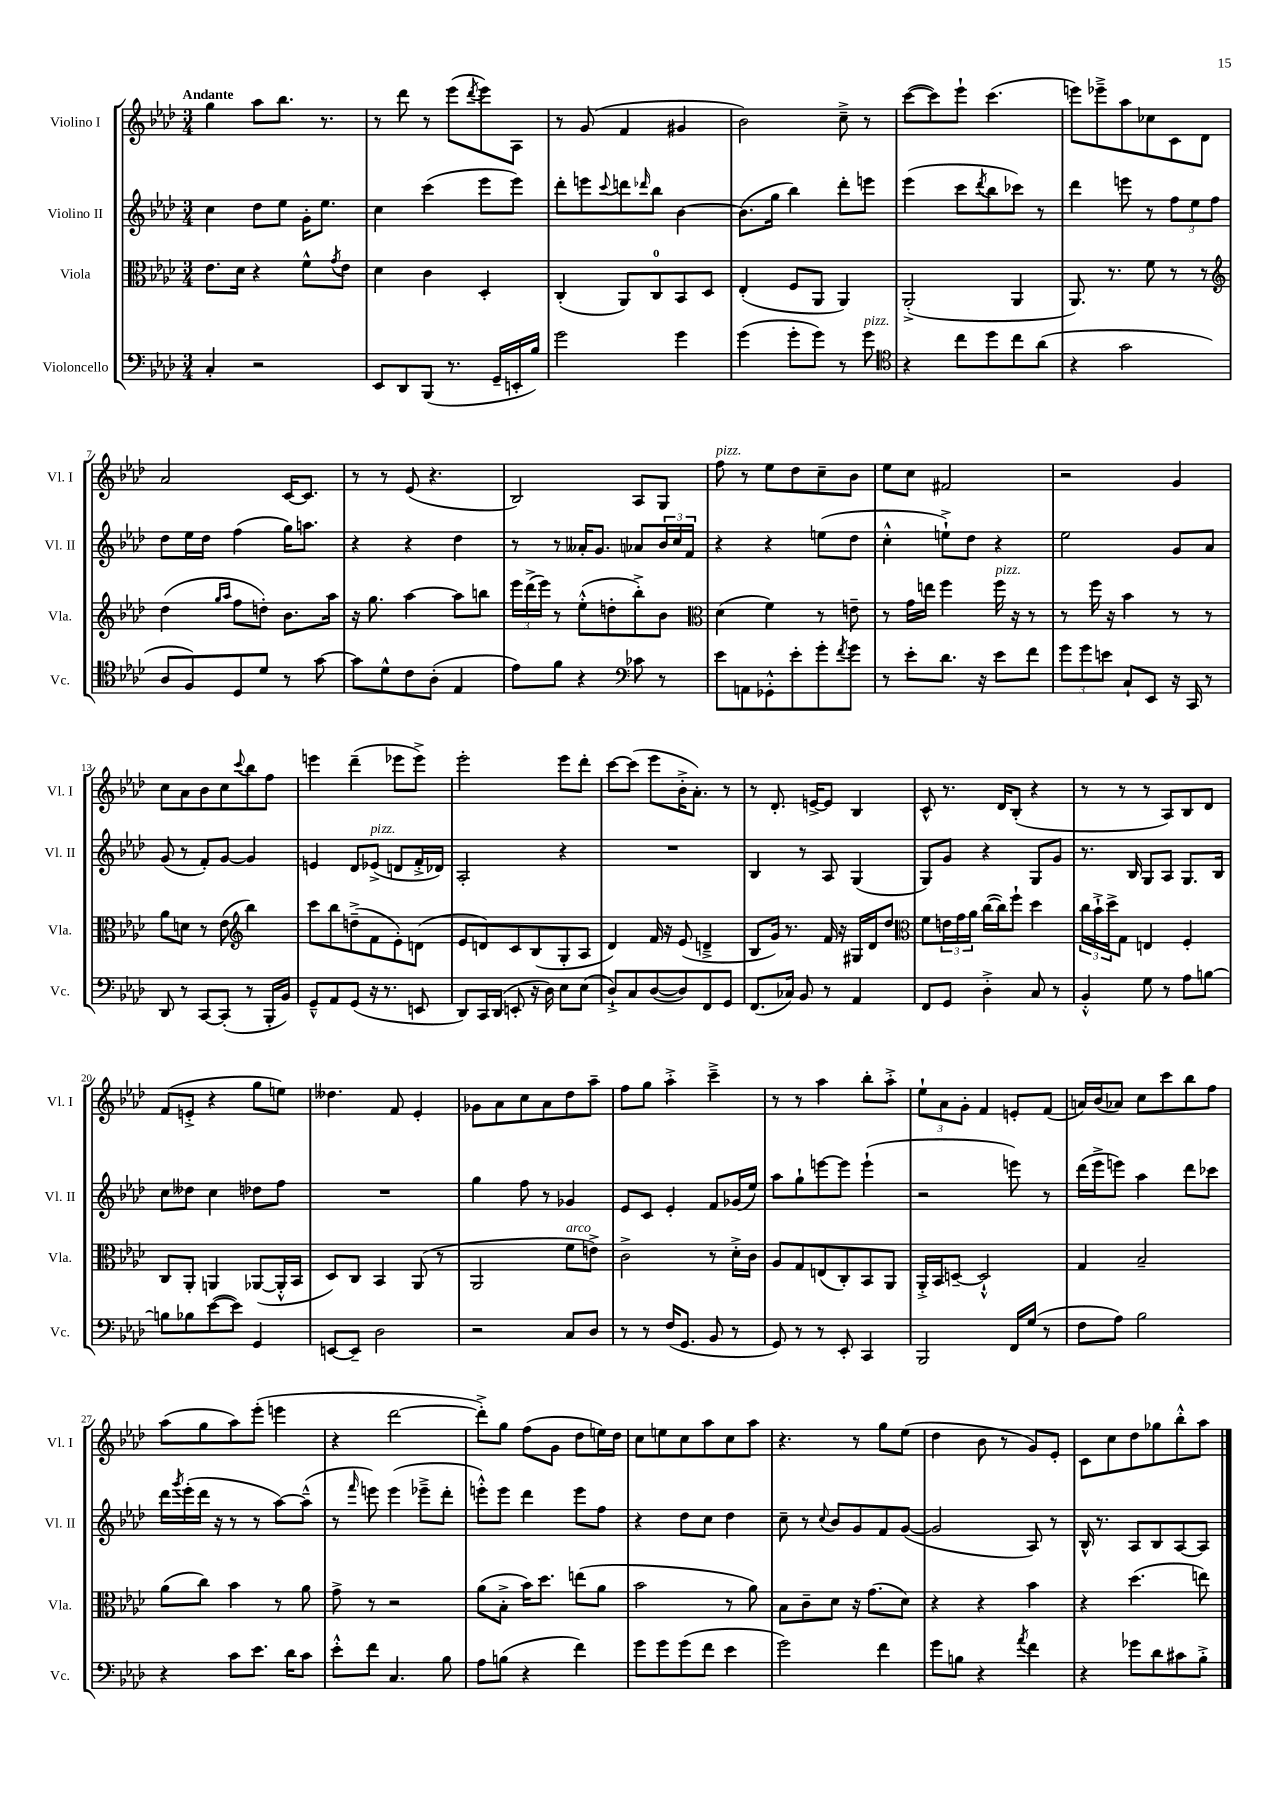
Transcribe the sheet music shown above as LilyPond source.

<<
\new StaffGroup <<
\new Staff = "s0" \with { instrumentName = "Violino I" shortInstrumentName = "Vl. I" } {
    \clef treble \key aes \major \numericTimeSignature \time 3/4 \tempo "Andante"
    g''4 aes''8 bes''8. r8. |
    r8 des'''8 r8 ees'''8( \acciaccatura { des'''8 } ees'''8) aes8 |
    r8 g'8( f'4 gis'4 |
    bes'2) c''8---> r8 |
    c'''8~( c'''8) ees'''8-! c'''4.( |
    e'''8) ees'''8---> aes''8 ces''8 c'8 des'8 |
    aes'2 c'16~ c'8. |
    r8 r8 ees'8( r4. |
    bes2) aes8 g8 |
    f''8^\markup { \italic "pizz." } r8 ees''8 des''8 c''8-- bes'8 |
    ees''8 c''8 fis'2 |
    r2 g'4 |
    c''8 aes'8 bes'8 c''8 \appoggiatura { c'''8 } bes''8 f''8 |
    e'''4 des'''4--( ees'''8 ees'''8->) |
    ees'''2-. ees'''8 des'''8-. |
    c'''8~ c'''8( ees'''8 bes'16-.-> aes'8.-.) r8 |
    r8 des'8.-. e'16~-> e'8 bes4 |
    c'8-^ r8. des'16 bes8-.( r4 |
    r8 r8 r8 aes8) bes8 des'8 |
    f'8( e'8-.-> r4 g''8 e''8) |
    deses''4. f'8 ees'4-. |
    ges'8 aes'8 c''8 aes'8 des''8 aes''8-- |
    f''8 g''8 aes''4-.-> c'''4---> |
    r8 r8 aes''4 bes''8-. aes''8-.-> |
    \tuplet 3/2 { ees''8-! aes'8 g'8-. } f'4 e'8-. f'8( |
    a'16) bes'16( aes'8) c''8 c'''8 bes''8 f''8 |
    aes''8( g''8 aes''8) ees'''8-.( e'''4 |
    r4 des'''2~ |
    des'''8-.->) g''8 f''8( g'8 des''8 e''16) des''16 |
    c''8 e''8 c''8 aes''8 c''8 aes''8 |
    r4. r8 g''8 ees''8( |
    des''4 bes'8 r8 g'8) ees'8-. |
    c'8 c''8 des''8 ges''8 bes''8-.-^ aes''8 \bar "|." |
}
\new Staff = "s1" \with { instrumentName = "Violino II" shortInstrumentName = "Vl. II" } {
    \clef treble \key aes \major \numericTimeSignature \time 3/4
    c''4 des''8 ees''8 g'16-. ees''8. |
    c''4 c'''4( ees'''8 ees'''8) |
    des'''8-. e'''8 \appoggiatura { c'''8 } d'''8 \grace { des'''16 } bes''8 bes'4~ |
    bes'8.( g''16 bes''4) des'''8-. e'''8 |
    ees'''4( c'''8 \acciaccatura { des'''8 } bes''8 ces'''8) r8 |
    des'''4 e'''8 r8 \tuplet 3/2 { f''8 ees''8 f''8 } |
    des''8 ees''16 des''16 f''4( g''16) a''8. |
    r4 r4 des''4 |
    r8 r8 aeses'16-. g'8. aes'8 \tuplet 3/2 { bes'16 c''16 f'16 } |
    r4 r4 e''8( des''8 |
    c''4-.-^ e''8-!->) des''8 r4 |
    ees''2 g'8 aes'8 |
    g'8( r8 f'8-.) g'8~ g'4 |
    e'4 des'8 ees'8->^\markup { \italic "pizz." }( d'8 f'16-.-> des'16) |
    aes2-. r4 |
    R2. |
    bes4 r8 aes8 g4( |
    g8) g'8 r4 g8 g'8 |
    r8. bes16 g8 aes8 g8. bes16 |
    c''8 deses''8 c''4 des''8 f''8 |
    R2. |
    g''4 f''8 r8 ges'4 |
    ees'8 c'8 ees'4-. f'8 ges'16( ees''16) |
    aes''8 g''8-! e'''8~ e'''8 e'''4-!( |
    r2 e'''8) r8 |
    des'''16( ees'''16-> e'''8) aes''4 des'''8 ces'''8 |
    des'''16 \acciaccatura { g'''8 } ees'''16-.( des'''16 r16 r8 r8 aes''8~) aes''8---^( |
    r8 \grace { f'''16 } e'''8) e'''4( ees'''8---> des'''8-. |
    e'''8-.-^) e'''8 des'''4 e'''8 f''8 |
    r4 des''8 c''8 des''4 |
    c''8-- r8 \appoggiatura { c''8 } bes'8 g'8 f'8 g'8~( |
    g'2 aes8) r8 |
    bes16-^ r8. aes8 bes8 aes8~ aes8 \bar "|." |
}
\new Staff = "s2" \with { instrumentName = "Viola" shortInstrumentName = "Vla." } {
    \clef alto \key aes \major \numericTimeSignature \time 3/4
    ees'8. des'16 r4 f'8-^ \acciaccatura { g'8 } ees'8 |
    des'4 c'4 des4-. |
    c4-.( aes,8) c8-0 bes,8 des8 |
    ees4-.( f8 aes,8 aes,4) |
    aes,2-.->( aes,4 |
    aes,8.) r8. f'8 r8 r8 |
    \clef treble des''4( \grace { g''16 aes''16 } f''8 d''8-.) bes'8. aes''16 |
    r16 g''8. aes''4~ aes''8 b''8 |
    \tuplet 3/2 { ees'''16 des'''16->( ees'''16) } r8 ees''8-.-^( d''8-. bes''8-.->) bes'8 |
    \clef alto des'4( f'4) r8 e'8-- |
    r8 g'16 e''16 f''4 f''16^\markup { \italic "pizz." } r16 r8 |
    r8 f''16 r16 bes'4 r8 r8 |
    aes'8 d'8 r8 ees'8( \clef treble bes''4) |
    c'''8 bes''8 d''8--->( f'8 ees'8-.) d'8( |
    ees'8 d'8) c'8 bes8( g8-. aes8 |
    des'4) f'16 r16 ees'8( d'4---> |
    bes8 g'16) r8. f'16 r16 gis16 des'16 des''8 |
    \clef alto f'8 \tuplet 3/2 { e'16 g'16 aes'16 } c''16~( c''16) f''8-! des''4 |
    \tuplet 3/2 { c''16 bes'16-!-> des''16-> } g8 e4 f4-. |
    c8 aes,8-. a,4 aes,8~( aes,16-.-^ bes,16 |
    des8) c8 bes,4 aes,8( r8 |
    aes,2 f'8^\markup { \italic "arco" } e'8->) |
    c'2-> r8 des'16-.-> c'16 |
    aes8 g8 e8( c8-.) bes,8 aes,8 |
    aes,16-.-> bes,16 d8~-- d2-!-^ |
    g4 bes2-- |
    aes'8( c''8) bes'4 r8 aes'8 |
    g'8-> r8 r2 |
    aes'8( bes8-.-> bes'16) des''8. e''8( aes'8 |
    bes'2 r8 aes'8) |
    bes8 c'8-- des'8 r16 g'8.( des'8) |
    r4 r4 bes'4 |
    r4 des''4.( e''8) \bar "|." |
}
\new Staff = "s3" \with { instrumentName = "Violoncello" shortInstrumentName = "Vc." } {
    \clef bass \key aes \major \numericTimeSignature \time 3/4
    c4-. r2 |
    ees,8 des,8 bes,,8( r8. g,16-- e,16-. bes16) |
    g'2 g'4 |
    g'4( g'8-. g'8) r8 g'8^\markup { \italic "pizz." } |
    \clef tenor r4 c''8 des''8 c''8 aes'8( |
    r4 g'2 |
    aes8 f8) des8 des'8 r8 g'8~ |
    g'8 des'8-^ c'8 aes8-.( ees4 |
    ees'8) f'8 r4 \clef bass ces'8 r8 |
    ees'8 a,8 ges,8-.-^ ees'8-. g'8-. \acciaccatura { f'8 } g'8 |
    r8 ees'8-. des'8. r16 ees'8 f'8 |
    \tuplet 3/2 { g'8 g'8 e'8 } c8-! ees,8 r16 c,16 r8 |
    des,8 r8 c,8~ c,8-.( r8 bes,,16-. bes,16) |
    g,8---^ aes,8 g,8( r16 r8. e,8 |
    des,8) c,16 des,16( e,8-. r16 des16) ees8 ees8( |
    des8-!->) c8 des8~( des8) f,8 g,8 |
    f,8.( ces16) bes,8 r8 aes,4 |
    f,8 g,8 des4-.-> c8 r8 |
    bes,4-.-^ g8 r8 aes8 b8~ |
    b8 bes8 ees'8~( ees'8) g,4 |
    e,8~ e,8-- des2 |
    r2 c8 des8 |
    r8 r8 f16( g,8. bes,8 r8 |
    g,8) r8 r8 ees,8-. c,4 |
    bes,,2 f,16 g16( r8 |
    f8 aes8) bes2 |
    r4 c'8 ees'8. des'16 c'8 |
    ees'8-.-^ f'8 c4. bes8 |
    aes8 b8( r4 f'4) |
    g'8 g'8 g'8( f'8 ees'4 |
    g'2) f'4 |
    g'8 b8 r4 \acciaccatura { aes'8 } f'4 |
    r4 ges'8 des'8 cis'8 bes8-.-> \bar "|." |
}
>>
>>
